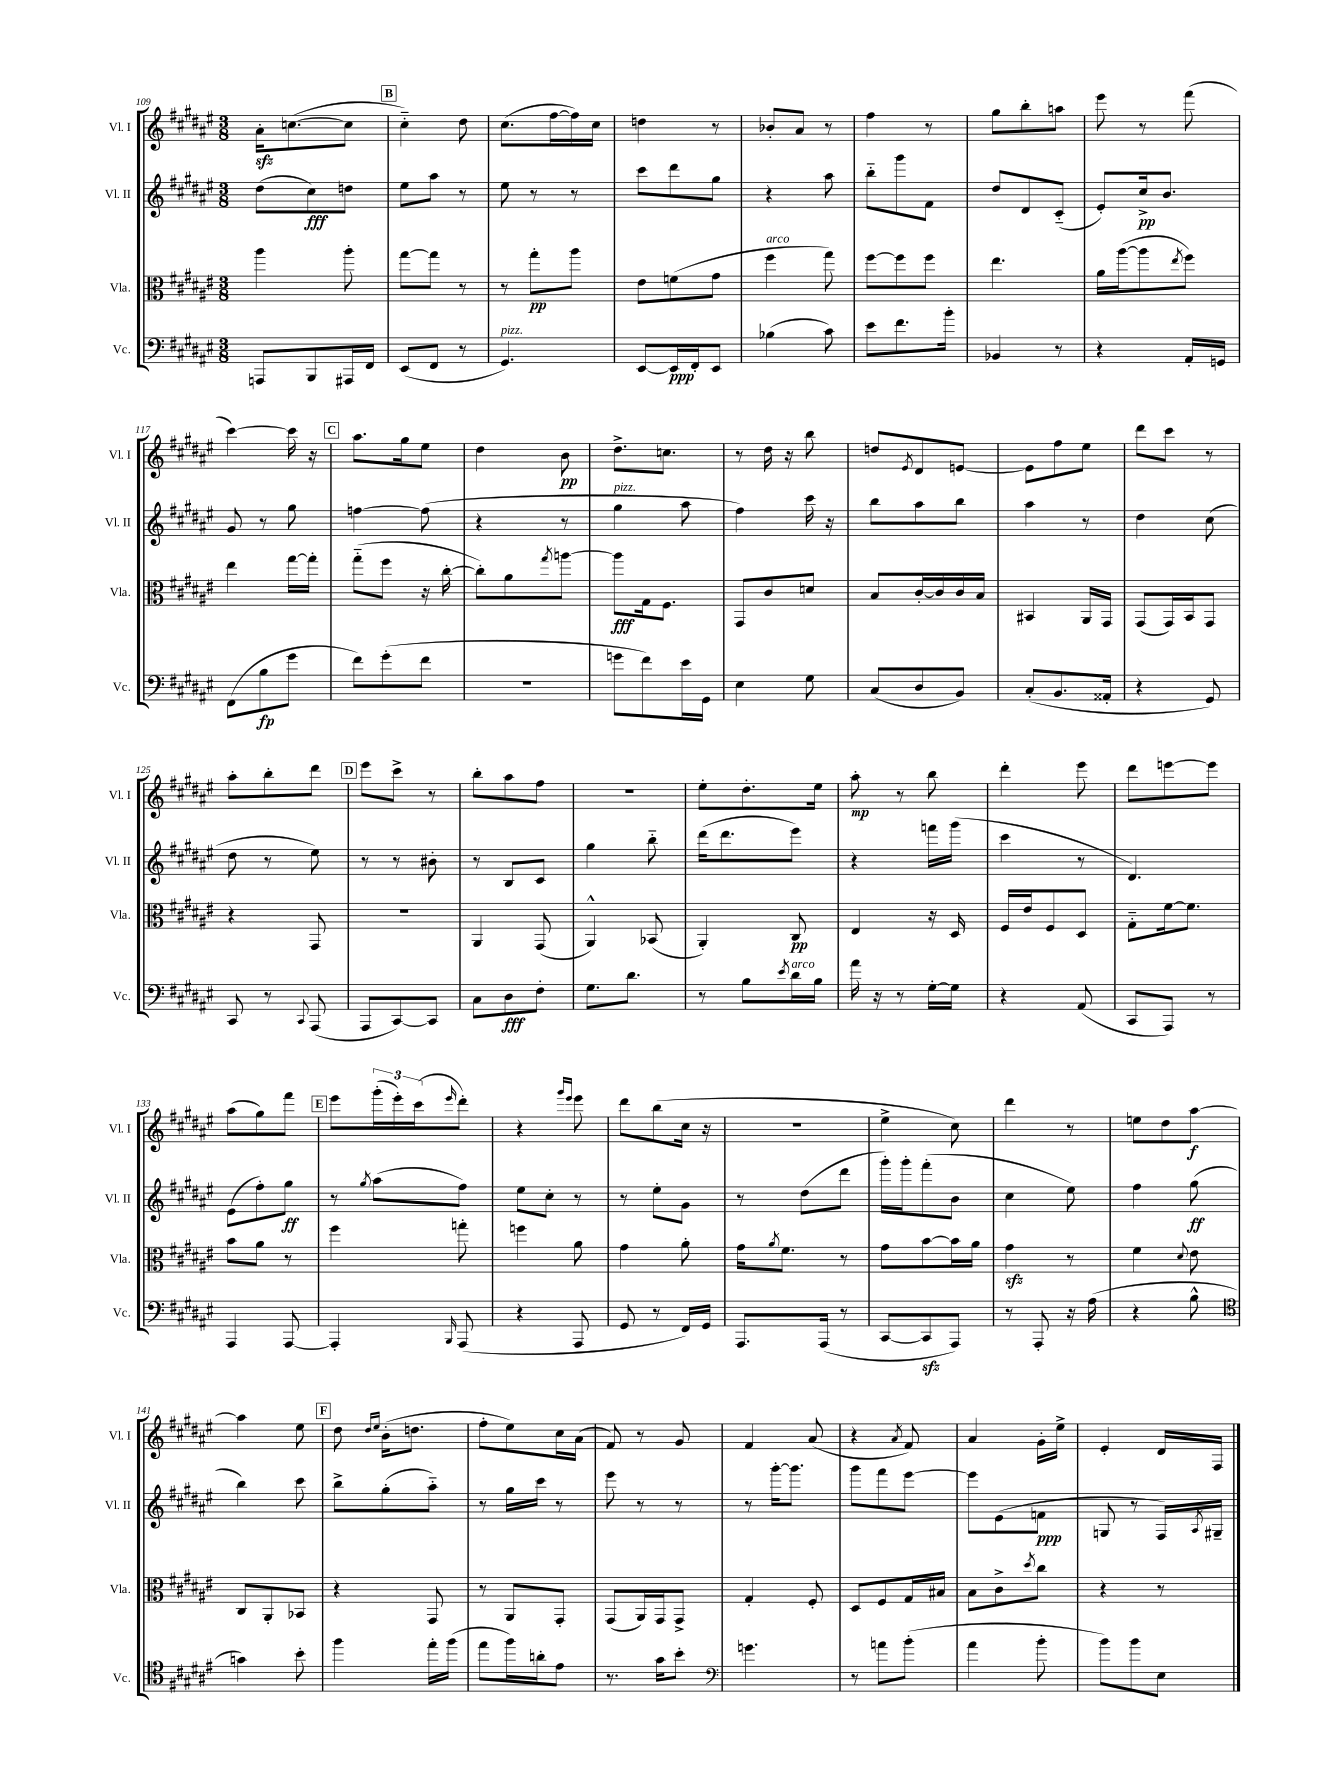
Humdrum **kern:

**kern	**kern	**kern	**kern
*staff4	*staff3	*staff2	*staff1
*clefF4	*clefC3	*clefG2	*clefG2
*k[f#c#g#d#a#e#]	*k[f#c#g#d#a#e#]	*k[f#c#g#d#a#e#]	*k[f#c#g#d#a#e#]
*M3/8	*M3/8	*M3/8	*M3/8
8AAA	4aa#	(8dd#	16a#'
.	.	.	([8.cc
8BBB	.	8cc#)	.
16AAA#	8aa#'	8dd	8cc]
16FF#	.	.	.
=	=	=	=
(8EE#	[8gg#	8ee#	4cc#'~)
8FF#	8gg#]	8aa#	.
8r	8r	8r	8dd#
=	=	=	=
4.GG#)	8r	8ee#	(8.cc#
.	8gg#'	8r	.
.	.	.	[16ff#
.	8aa#	8r	16ff#])
.	.	.	16cc#
=	=	=	=
[8EE#	8e#	8ccc#	4dd
16EE#]	(8f	8ddd#	.
16FF#'	.	.	.
8EE#	8g#	8gg#	8r
=	=	=	=
(4B-	4ff#	4r	8b-'
.	.	.	8a#
8c#)	8gg#)	8aa#	8r
=	=	=	=
8e#	[8ff#	8bb'~	4ff#
8.f#	8ff#]	8ggg#	.
.	8ff#	8f#	8r
16b'	.	.	.
=	=	=	=
4BB-	4.ee#	8dd#	8gg#
.	.	8d#	8bb'
8r	.	(8c#'~	8aa
=	=	=	=
4r	16a#	8e#')	8eee#
.	([16aa#	.	.
.	8aa#]	16cc#^	8r
.	.	8.b	.
.	8qee#	.	.
16AA#'	8ff#)	.	(8fff#
16GG	.	.	.
=	=	=	=
(8FF#	4ee#	8g#	[4ccc#)
8B	.	8r	.
8g#	[16gg#	8gg#	16ccc#]
.	16gg#']	.	16r
=	=	=	=
8f#)	(8gg#'~	[4ff	8.aa#
(8g#'	8ff#	.	.
.	.	.	16gg#
8f#	16r	(8ff]	8ee#
.	[16cc#'	.	.
=	=	=	=
4.r	8cc#'])	4r	4dd#
.	8a#	.	.
.	8qgg#	.	.
.	[8aa	8r	8b
=	=	=	=
8g	8aa]	4gg#	8.dd#^
8f#)	16G#	.	.
.	8.F#	.	8.cc
16e#	.	8aa#	.
16GG#	.	.	.
=	=	=	=
4E#	8GG#	4ff#)	8r
.	8c#	.	16dd#
.	.	.	16r
8G#	8d	16ccc#	8bb
.	.	16r	.
=	=	=	=
(8C#	8B	8bb	8dd
.	.	.	8qe#
8D#	[16c#'	8aa#	8d#
.	16c#]	.	.
8BB)	16c#	8bb	[8e
.	16B	.	.
=	=	=	=
(8C#'	4BB#	4aa#	8e]
8.BB	.	.	8ff#
.	16AA#	8r	8ee#
16AA##'	16GG#	.	.
=	=	=	=
4r	(8GG#	4dd#	8ddd#
.	16GG#)	.	8ccc#
.	16BB	.	.
8GG#)	8GG#	(8cc#	8r
=	=	=	=
8CC#	4r	8dd#	8aa#'
8r	.	8r	8bb'
8qqCC#	.	.	.
(8AAA#	8GG#	8ee#)	8ddd#
=	=	=	=
8AAA#	4.r	8r	8eee#
[8CC#)	.	8r	8ccc#^
8CC#]	.	8b#'	8r
=	=	=	=
8C#	4AA#	8r	8bb'
8D#	.	8B	8aa#
8F#'	(8GG#	8c#	8ff#
=	=	=	=
8.G#	4AA#^^)	4gg#	4.r
8.d#	.	.	.
.	(8BB-	8bb'~	.
=	=	=	=
8r	4AA#')	(16ddd#	8ee#'
.	.	8.ddd#	.
8B	.	.	8.dd#'
8qe#	.	.	.
16d#	8C#	8eee#)	.
16B	.	.	16ee#
=	=	=	=
16a#	4E#	4r	8aa#'
16r	.	.	.
8r	.	.	8r
[16G#'	16r	16fff	8bb
16G#]	16D#	(16ggg#	.
=	=	=	=
4r	16F#	4ccc#	4ddd#'
.	16e#	.	.
.	8F#	.	.
(8AA#	8D#	8r	8eee#
=	=	=	=
8CC#	8G#'~	4.d#)	8ddd#
8AAA#)	[16f#	.	[8eee
.	8.f#]	.	.
8r	.	.	8eee]
=	=	=	=
4AAA#	8b	(8e#	(8aa#
.	8a#	8ff#')	8gg#)
[8AAA#	8r	8gg#	8fff#
=	=	=	=
4AAA#']	4ff#	8r	8eee#
.	.	8qgg#	.
.	.	(8aa#	(24ggg#'
.	.	.	24eee#')
.	.	.	(24ccc#
16qqBBB	.	.	16qqeee#
(8AAA#	8gg'	8ff#)	8ddd#')
=	=	=	=
4r	4ff	8ee#	4r
.	.	8cc#'	.
.	.	.	16qqggg#
.	.	.	16qqeee#
8AAA#	8a#	8r	8eee#
=	=	=	=
8GG#	4g#	8r	8ddd#
8r	.	8ee#'	(8bb
16FF#)	8a#'	8g#	16cc#
16GG#	.	.	16r
=	=	=	=
8.AAA#	16g#	8r	4.r
.	8qa#	.	.
.	8.f#	.	.
.	.	(8dd#	.
(16AAA#	.	.	.
8r	8r	8ddd#	.
=	=	=	=
[8CC#	8g#	16ggg#')	4ee#^
.	.	16ggg#'	.
8CC#]	[8b	(8fff#'	.
8AAA#)	16b]	8b	8cc#)
.	16a#	.	.
=	=	=	=
8r	4g#	4cc#	4ddd#
8AAA#'	.	.	.
16r	8r	8ee#)	8r
(16A#	.	.	.
=	=	=	=
4r	4f#	4ff#	8ee
.	.	.	8dd#
.	8qqd#	.	.
8B^^	8e#	(8gg#	[8aa#
=	=	=	=
*clefC4	*	*	*
4g)	8C#	4bb)	4aa#]
.	8AA#'	.	.
8b'	8BB-	8ccc#	8ee#
=	=	=	=
4ff#	4r	8bb^	8dd#
.	.	.	16qqdd#
.	.	.	16qqee#
.	.	(8gg#'	(16b'
.	.	.	8.dd
16ee#'	8GG#	8aa#'~)	.
(16ff#	.	.	.
=	=	=	=
8ee#	8r	8r	8ff#'
16ff#)	8AA#	16gg#	8ee#)
16a'	.	16ccc#	.
8e#	8GG#'	8r	16cc#
.	.	.	(16a#
=	=	=	=
8.r	(8GG#	8eee#	8f#)
.	16AA#)	8r	8r
16g#	16GG#	.	.
8b'	8GG#^	8r	8g#
=	=	=	=
*clefF4	*	*	*
4.g	4G#'	8r	4f#
.	.	[16ggg#'	.
.	.	8.ggg#]	.
.	8F#'	.	(8a#
=	=	=	=
8r	8D#	8ggg#	4r
8a	8F#	8fff#	.
.	.	.	8qa#
(8b'	16G#	[8eee#	8f#)
.	16B#	.	.
=	=	=	=
4a#	8B	8eee#]	4a#
.	8c#^	(8e#	.
.	8qdd#	.	.
8b'	8cc#	8f	16g#'
.	.	.	16ee#^
=	=	=	=
8b)	4r	8G	4e#'
8b	.	8r	.
8E#	8r	16F#)	16d#
.	.	8qA#	.
.	.	16G#~	16F#
==	==	==	==
*-	*-	*-	*-
